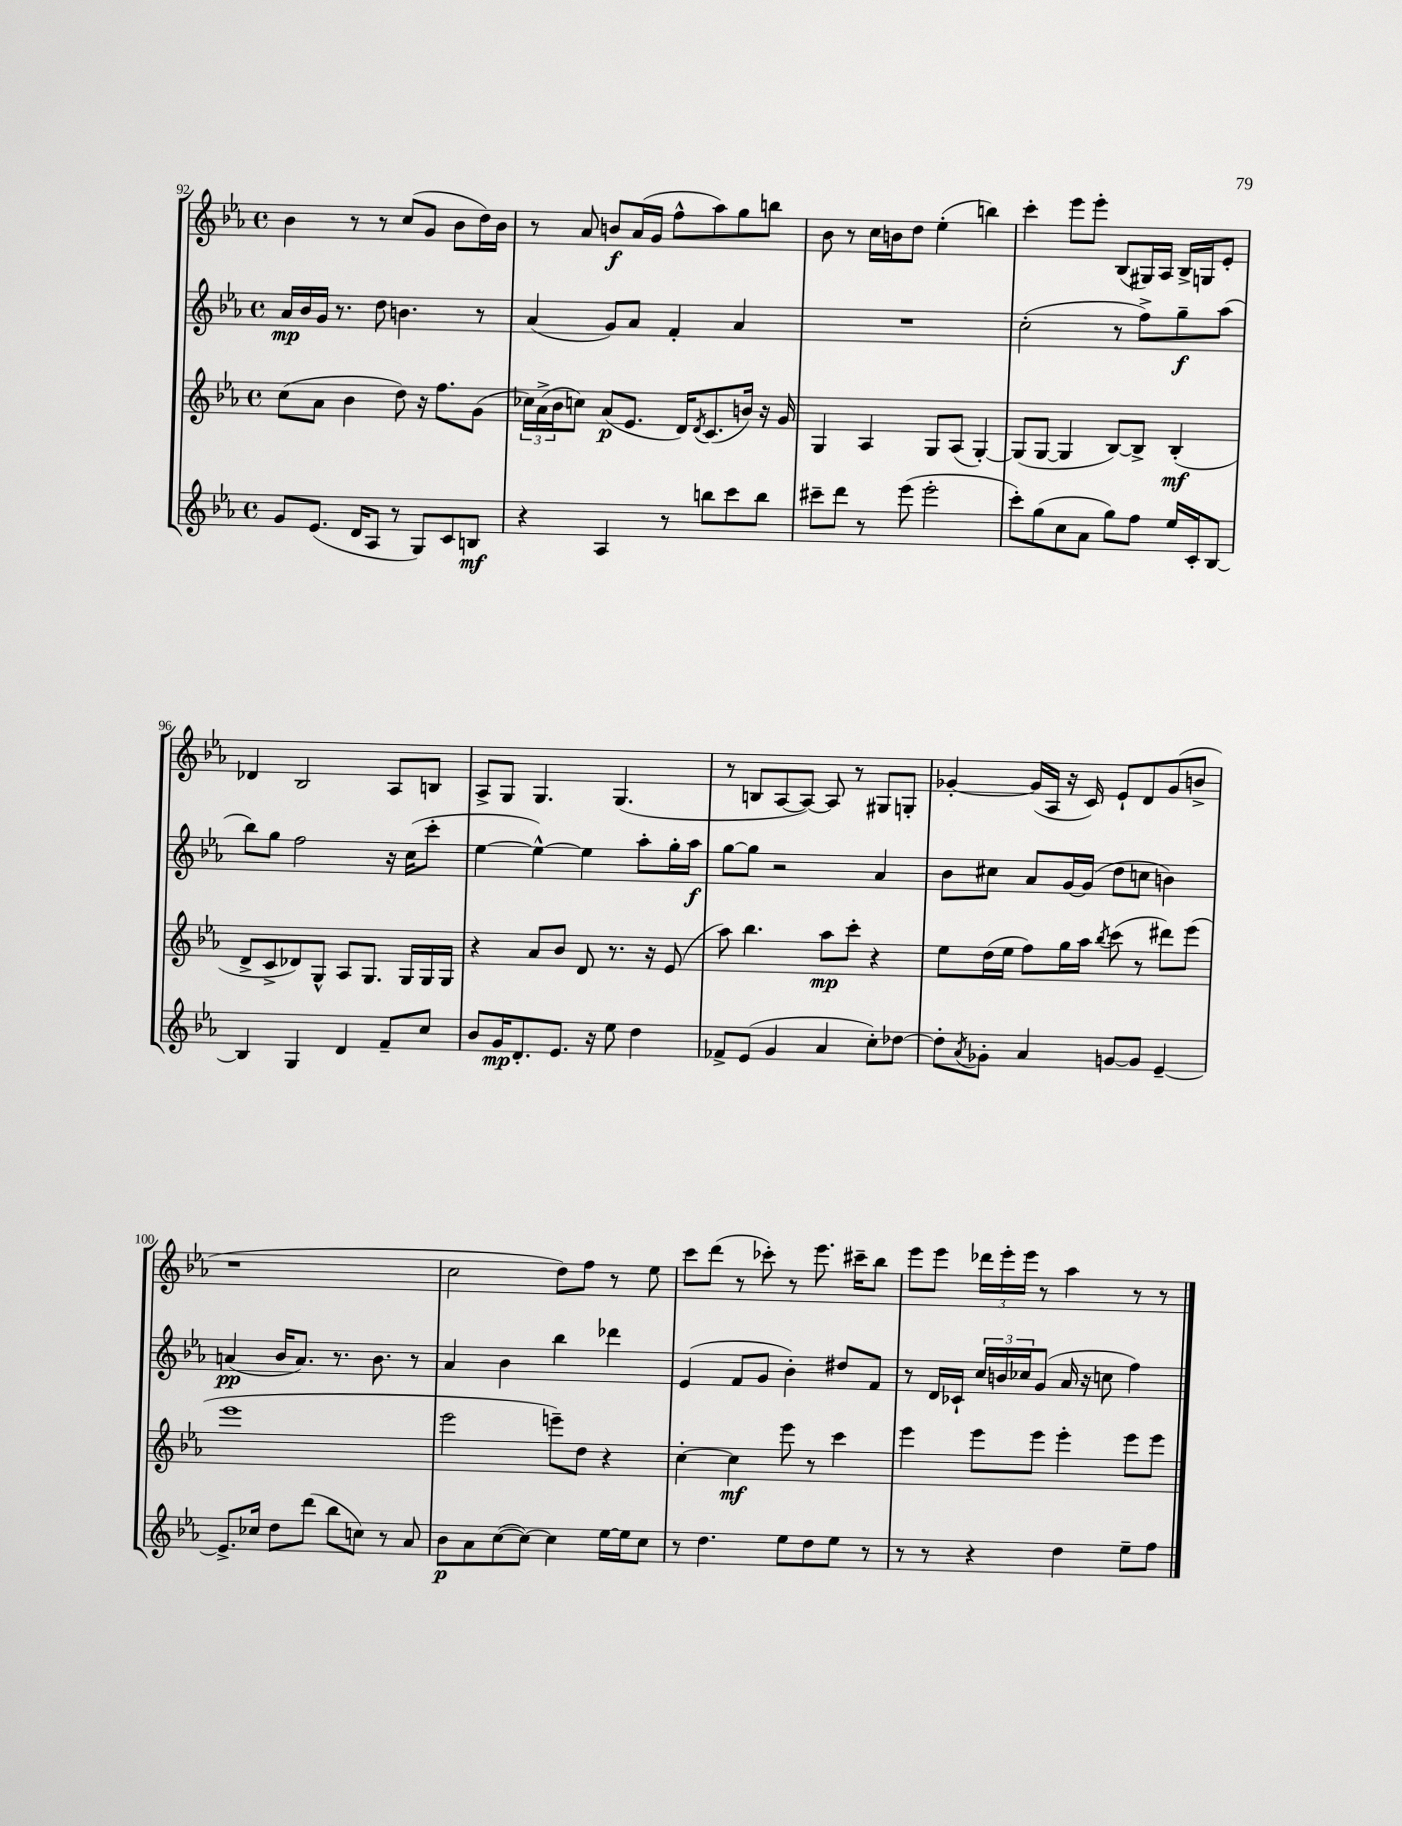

**kern	**dynam	**kern	**dynam	**kern	**dynam	**kern	**dynam
*part4	*part4	*part3	*part3	*part2	*part2	*part1	*part1
*staff4	*staff4	*staff3	*staff3	*staff2	*staff2	*staff1	*staff1
*clefG2	*	*clefG2	*	*clefG2	*	*clefG2	*
*k[b-e-a-]	*	*k[b-e-a-]	*	*k[b-e-a-]	*	*k[b-e-a-]	*
*M4/4	*	*M4/4	*	*M4/4	*	*M4/4	*
*met(c)	*	*met(c)	*	*met(c)	*	*met(c)	*
=92	=92	=92	=92	=92	=92	=92	=92
8g/L	.	(8cc\L	.	16a-/LL	mp	4b-\	.
.	.	.	.	16b-/	.	.	.
(8.e-/J	.	8a-\J	.	16g/JJ	.	.	.
.	.	.	.	8.r	.	.	.
.	.	4b-\	.	.	.	8r	.
16d/KL	.	.	.	.	.	.	.
8A-/J	.	.	.	8dd\	.	8r	.
8r	.	8dd\)	.	4.bn\	.	(8cc/L	.
8G/L)	.	16r	.	.	.	8g/J	.
.	.	8.ff\L	.	.	.	.	.
8c/	.	.	.	.	.	8b-\L	.
8Bn/J	mf	(8g\J	.	8r	.	16dd\L)	.
.	.	.	.	.	.	16b-\JJ	.
=93	=93	=93	=93	=93	=93	=93	=93
4r	.	24cc-X\LL)	.	(4a-/	.	8r	.
.	.	(24a-^\	.	.	.	.	.
.	.	24b-\J	.	.	.	.	.
.	.	8ccn\J)	.	.	.	8a-/	.
4A-/	.	(8a-/L	p	8g/L)	.	8bn/L	f
.	.	8.e-/J	.	8a-/J	.	(16a-/L	.
.	.	.	.	.	.	16g/JJ	.
8r	.	.	.	4f'/	.	8ff^^\L	.
.	.	16d/KL)	.	.	.	.	.
.	.	8qd/	.	.	.	.	.
8bbn\L	.	(8.c/	.	.	.	8aa-\)	.
8ccc\	.	.	.	4a-/	.	8gg\	.
.	.	16bn/Jk)	.	.	.	.	.
8bb\J	.	16r	.	.	.	8bbn\J	.
.	.	16g/	.	.	.	.	.
=94	=94	=94	=94	=94	=94	=94	=94
8ccc#X~\L	.	4G/	.	1r	.	8b-\	.
8ddd\J	.	.	.	.	.	8r	.
8r	.	4A-/	.	.	.	16cc\LL	.
.	.	.	.	.	.	16bn\J	.
(8eee-\	.	.	.	.	.	8dd\J	.
2eee-'\	.	8G/L	.	.	.	(4ee-'\	.
.	.	(8A-/J	.	.	.	.	.
.	.	[4G'/)	.	.	.	4bbn\)	.
=95	=95	=95	=95	=95	=95	=95	=95
8ccc'\L)	.	(8G/L]	.	(2cc'\	.	4ccc'\	.
(8gg\	.	[8G/J	.	.	.	.	.
8cc\	.	4G/]	.	.	.	8eee-\L	.
8a-\J	.	.	.	.	.	8eee-'\J	.
8gg\L)	.	[8B-/L)	.	8r	.	(8B-/L	.
8ff\J	.	8B-^/J]	.	8ff^\L)	.	16G#X/L)	.
.	.	.	.	.	.	16A-/JJ	.
16ee-/LL	.	(4B-'/	mf	8gg~\	f	16B-^/LL	.
16c'/J	.	.	.	.	.	16Gn/J	.
[8B-/J	.	.	.	(8aa-\J	.	8e-'/J	.
!!LO:LB:g=z
=96	=96	=96	=96	=96	=96	=96	=96
4B-/]	.	8d^/L	.	8bb-\L)	.	4d-X/	.
.	.	8c^/	.	8gg\J	.	.	.
4G/	.	8d-X/)	.	2ff\	.	2B-/	.
.	.	8G^^/J	.	.	.	.	.
4d/	.	8A-/L	.	.	.	.	.
.	.	8.G/J	.	.	.	.	.
8f~/L	.	.	.	16r	.	8A-/L	.
.	.	16G/LL	.	(16cc\KL	.	.	.
8cc/J	.	16G/	.	8ccc'\J	.	8Bn/J	.
.	.	16G/JJ	.	.	.	.	.
=97	=97	=97	=97	=97	=97	=97	=97
8b-/L	.	4r	.	[4ee-\	.	8A-^/L	.
16g/K	mp	.	.	.	.	8G/J	.
8.d'/	.	.	.	.	.	.	.
.	.	8a-/L	.	4ee-^^\_)	.	4.G/	.
8.e-/J	.	8b-/J	.	.	.	.	.
.	.	8d/	.	4ee-\]	.	.	.
16r	.	.	.	.	.	.	.
8ee-\	.	8.r	.	.	.	(4.G/	.
4dd\	.	.	.	8aa-'\L	.	.	.
.	.	16r	.	.	.	.	.
.	.	(8e-/	.	16gg'\L	.	.	.
.	.	.	.	16aa-\JJ	f	.	.
=98	=98	=98	=98	=98	=98	=98	=98
8f-X^/L	.	8aa-\)	.	[8gg\L	.	8r	.
(8e-/J	.	4.bb-\	.	8gg\J]	.	8Bn/L	.
4g/	.	.	.	2r	.	[8A-/	.
.	.	.	.	.	.	8A-/J_)	.
4a-/	.	8aa-\L	mp	.	.	8A-/]	.
.	.	8ccc'\J	.	.	.	8r	.
8cc'\L)	.	4r	.	4a-/	.	8G#X/L	.
[8dd-X\J	.	.	.	.	.	8Gn'/J	.
=99	=99	=99	=99	=99	=99	=99	=99
8dd-'\L]	.	8ee-\L	.	8b-\L	.	[4g-X'/	.
8qa-/	.	.	.	.	.	.	.
8g-X'\J	.	(16dd\L	.	8cc#X\J	.	.	.
.	.	16ee-\JJ	.	.	.	.	.
4a-/	.	8ff\L)	.	8a-/L	.	(16g-/LL]	.
.	.	.	.	.	.	16A-/JJ	.
.	.	16gg\L	.	[16g/L	.	16r	.
.	.	16aa-\JJ	.	(16g/JJ]	.	16c/)	.
.	.	8qbb-/	.	.	.	.	.
[8gn/L	.	(8ccc\	.	8dd\L	.	8e-`/L	.
8g/J]	.	8r	.	8ccn\J	.	8d/	.
[4e-~/	.	8ddd#X\L)	.	4bn\)	.	(8g-/	.
.	.	(8eee-\J	.	.	.	8bn^/J	.
!!LO:LB:g=z
=100	=100	=100	=100	=100	=100	=100	=100
8.e-^/L]	.	1eee-	.	(4an/	pp	1r	.
16cc-X/Jk	.	.	.	.	.	.	.
8dd\L	.	.	.	16b-/KL	.	.	.
.	.	.	.	8.a/J)	.	.	.
(8ddd\J	.	.	.	.	.	.	.
8bb-\L	.	.	.	8.r	.	.	.
8ccn\J)	.	.	.	.	.	.	.
.	.	.	.	8.b-\	.	.	.
8r	.	.	.	.	.	.	.
8a-/	.	.	.	8r	.	.	.
=101	=101	=101	=101	=101	=101	=101	=101
8b-\L	p	2eee-\	.	4a-/	.	2cc\	.
8a-\	.	.	.	.	.	.	.
([8cc\	.	.	.	4b-\	.	.	.
8cc\J_)	.	.	.	.	.	.	.
4cc\]	.	8eeen~\L)	.	4bb-\	.	8dd\L)	.
.	.	8dd\J	.	.	.	8ff\J	.
[16ee-\LL	.	4r	.	4ddd-X\	.	8r	.
16ee-\J]	.	.	.	.	.	.	.
8cc\J	.	.	.	.	.	8ee-\	.
=102	=102	=102	=102	=102	=102	=102	=102
8r	.	[4cc'\	.	(4e-/	.	8ccc\L	.
4.dd\	.	.	.	.	.	(8ddd\J	.
.	.	4cc\]	mf	8f/L	.	8r	.
.	.	.	.	8g/J	.	8ccc-X'\)	.
8ee-\L	.	8eee-\	.	4b-'\)	.	8r	.
8dd\	.	8r	.	.	.	8.eee-\	.
8ee-\J	.	4ccc\	.	8dd#X/L	.	.	.
.	.	.	.	.	.	16ccc#X~\KL	.
8r	.	.	.	8f/J	.	8bb-\J	.
=103	=103	=103	=103	=103	=103	=103	=103
8r	.	4eee-\	.	8r	.	8eee-\L	.
8r	.	.	.	16d/LL	.	8eee-\J	.
.	.	.	.	16c-X`/JJ	.	.	.
4r	.	8eee-\L	.	24cc/LL	.	24ddd-X\LL	.
.	.	.	.	24bn/	.	24eee-'\	.
.	.	.	.	24cc-X/J	.	24eee-\JJ	.
.	.	8eee-\J	.	(8g/J	.	8r	.
4dd\	.	4eee-'\	.	16a-/	.	4aa-\	.
.	.	.	.	16r	.	.	.
.	.	.	.	8ccn\	.	.	.
8ee-~\L	.	8eee-\L	.	4ff\)	.	8r	.
8ff\J	.	8eee-\J	.	.	.	8r	.
==	==	==	==	==	==	==	==
*-	*-	*-	*-	*-	*-	*-	*-
